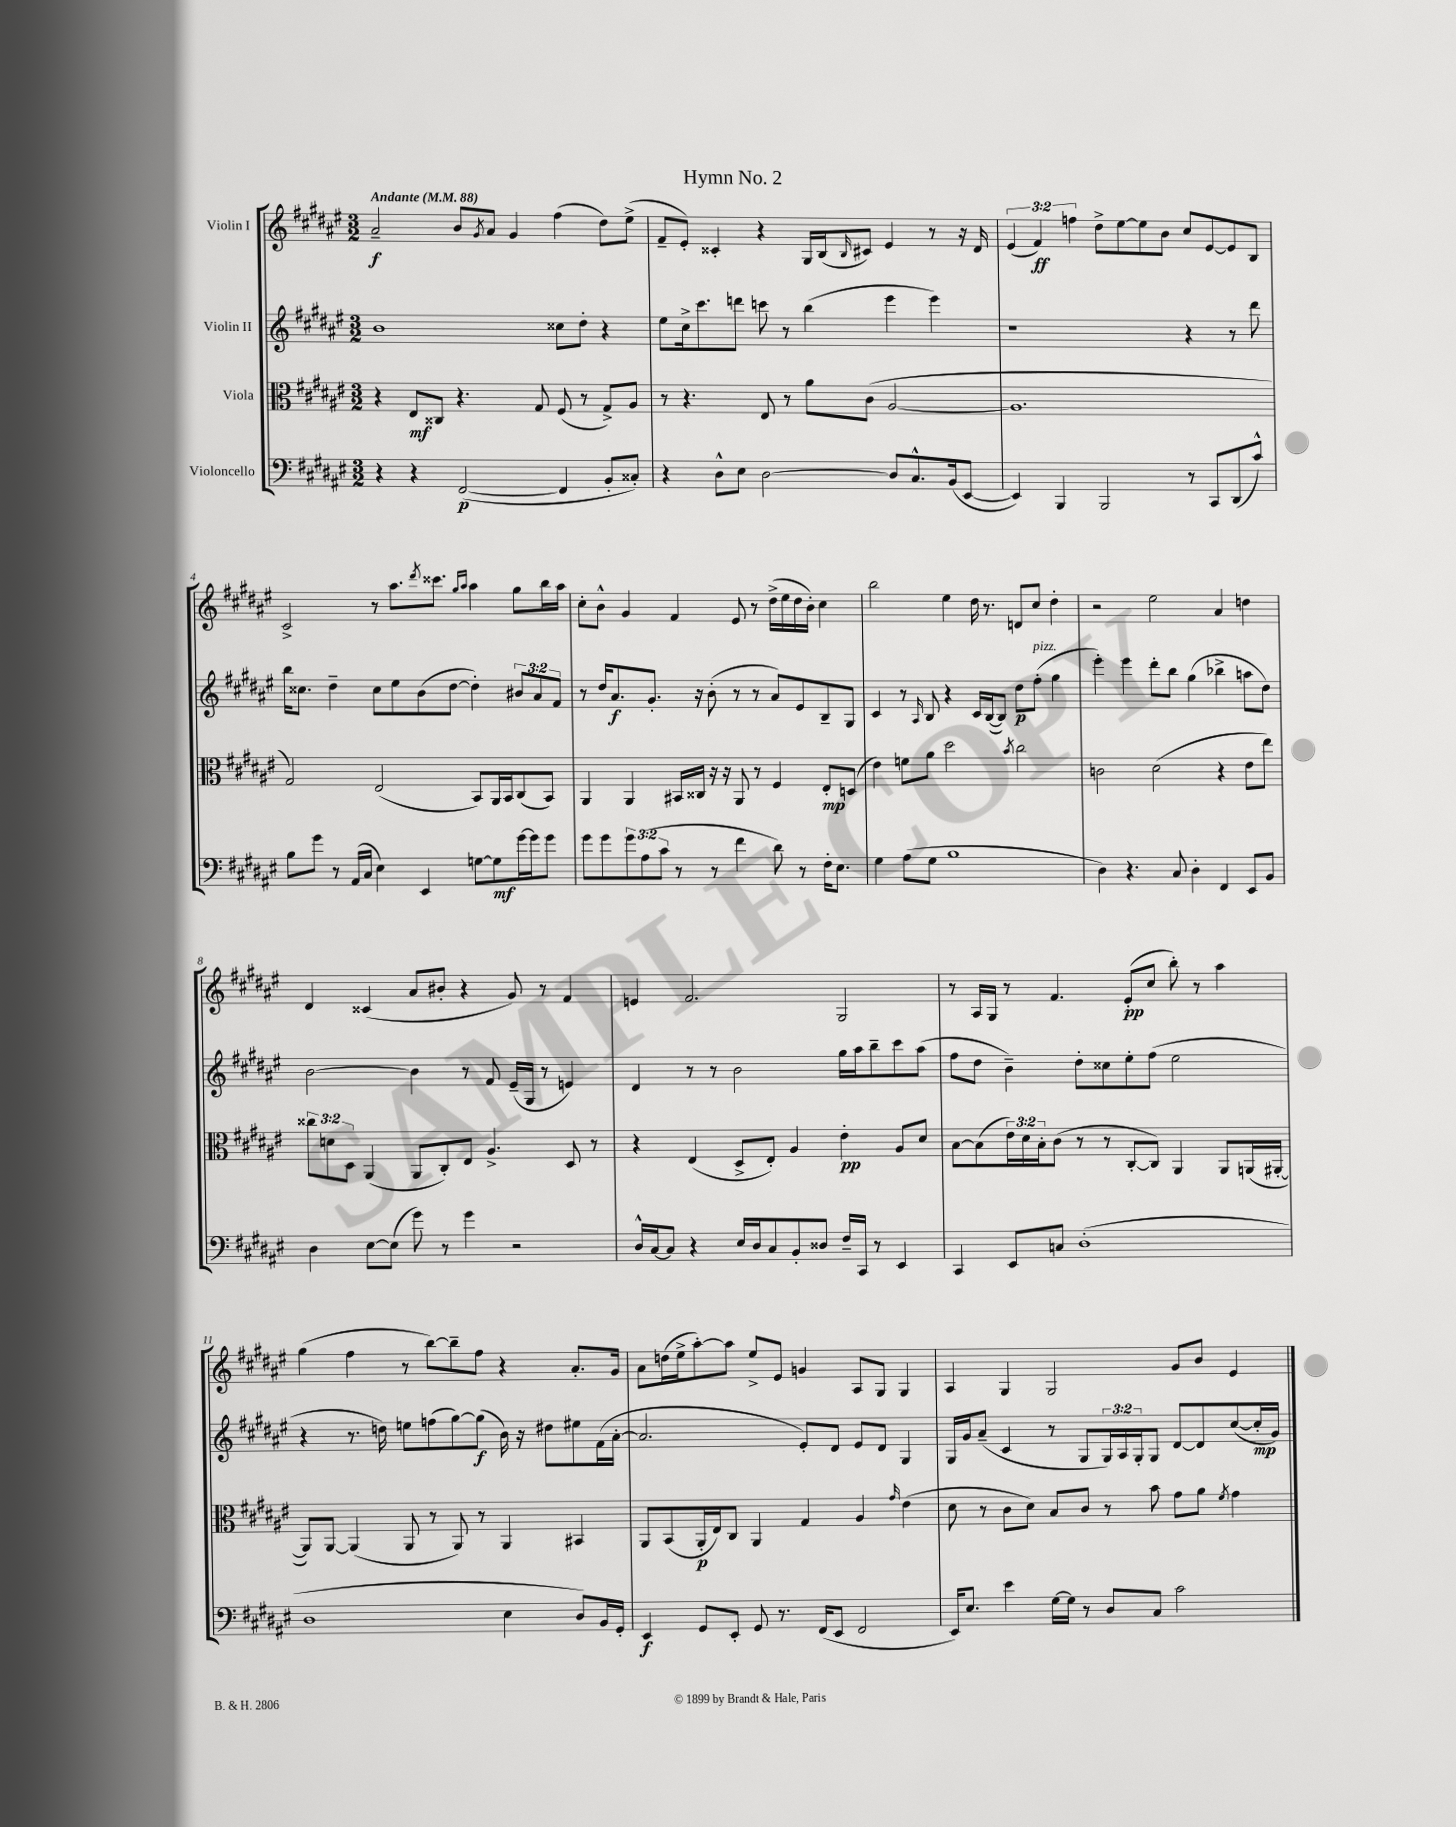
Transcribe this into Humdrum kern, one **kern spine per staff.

**kern	**kern	**kern	**kern
*staff4	*staff3	*staff2	*staff1
*clefF4	*clefC3	*clefG2	*clefG2
*k[f#c#g#d#a#e#]	*k[f#c#g#d#a#e#]	*k[f#c#g#d#a#e#]	*k[f#c#g#d#a#e#]
*M3/2	*M3/2	*M3/2	*M3/2
*MM88	*MM88	*MM88	*MM88
4r	4r	1b	2a#~/
4r	8E#/L	.	.
.	8C##/J	.	.
([2FF#/	4.r	.	8b/L
.	.	.	8qg#/
.	.	.	8a#/J
.	.	.	4g#/
.	8G#/	.	.
4FF#/]	(8F#/	8cc##\L	(4ff#\
.	8r	8dd#'\J	.
8BB'/L	8G#^/L)	4r	8dd#\L)
8C##'/J)	8A#/J	.	(8ee#^\J
=	=	=	=
4r	8r	8ee#\L	8f#~/L
.	4.r	16cc#^\k	8e#'/J)
.	.	8.ccc#\	.
8D#^^\L	.	.	4c##'/
8E#\J	.	8ddd\J	.
[2D#\	8E#/	8ccc\	4r
.	8r	8r	.
.	8a#\L	(4bb\	16G#/LL
.	.	.	(16B/J
.	.	.	16qqB/
.	(8c#\J	.	8c#/J)
8D#/]L	[2A#/	4eee#\	4e#/
8.C#^^/	.	.	.
.	.	4eee#\)	8r
(16BB/k	.	.	.
[8EE#/J	.	.	16r
.	.	.	16d#/
=	=	=	=
4EE#/])	1.A#]	1r	(6e#/
.	.	.	6f#/)
4BBB/	.	.	.
.	.	.	6ff\
2BBB/	.	.	8dd#^\L
.	.	.	[8ee#\
.	.	.	8ee#\]
.	.	.	8b\J
8r	.	4r	8cc#/L
8CC#/L	.	.	[8e#/
(8DD#/	.	8r	8e#/]
8c#^^/J)	.	8ddd#\	8B/J
=	=	=	=
8B\L	2G#/)	16bb\LK	2c#^/
.	.	8.cc##\J	.
8g#\J	.	.	.
8r	.	4dd#~\	.
(16AA#/LL	.	.	.
16C#/JJ	.	.	.
4E#\)	(2E#/	8cc##\L	8r
.	.	8ee#\	8.aa#\L
4EE#/	.	(8b\	.
.	.	.	8qddd#/
.	.	.	8.ccc##\J
.	.	[8dd#\J	.
.	.	.	16qqgg#/LL
.	.	.	16qqaa#/JJ
[8G\L	8BB/L)	4dd#'\])	4aa#\
8G\]	16AA#/L	.	.
.	16BB/J	.	.
[16g#\L	(8C#/	12b#/L	8gg#\L
16g#\]J	.	.	.
.	.	12a#/	.
8g#\J	8BB/J)	.	16bb\L
.	.	12f#/J	.
.	.	.	16aa#\JJ
=	=	=	=
8g#\L	4AA#/	8r	8cc#'\L
8g#\	.	16dd#/LK	8b^^\J
.	.	8.a#/	.
12g#\	4AA#/	.	4g#/
(12A#\	.	.	.
.	.	8.g#'/J	.
12c#\J	.	.	.
8r	16BB#/LL	.	4f#/
.	16C##/JJ	16r	.
8r	16r	(8b'\	.
.	16r	.	.
4f#\	8AA#/	8r	8e#/
.	8r	8r	8r
8d#\)	4F#/	8a#/L)	(16dd#^\LL
.	.	.	16ee#\
8r	.	8e#/	16dd#\
.	.	.	16b'\JJ)
16F#'\LK	8E#'/L	8B~/	4cc#\
8.E#\J	.	.	.
.	(8D/J	8G#/J	.
=	=	=	=
4G#\	4e#\)	4c#/	2bb\
(8A#\L	8f\L	8r	.
.	.	16qqA#/	.
8G#\J	8a#\J	8B/	.
1B	2dd#\	4r	4ee#\
.	.	16c#/LL	16dd#\
.	.	([16B/J	8.r
.	.	8B/]J)	.
.	8qb/	.	.
.	2cc#\	8dd#\L	8d/L
.	.	(8ff#'\J	8cc#/J
.	.	4gg#\	4dd#'\
=	=	=	=
4D#\)	2c\	4eee#'\)	2r
4.r	.	4eee#\	.
.	(2d#\	8ddd#'\L	2ee#\
8C#/	.	8bb\J	.
4D#'\	.	(4gg#\	.
4FF#/	4r	4bb-^\	4a#/
8EE#/L	8e#\L	8aa\L	4dd\
8BB/J	8ee#\J)	8dd#\J)	.
=	=	=	=
4D#\	12cc##\L	[2b\	4d#/
.	12d\	.	.
.	12D#\J	.	.
[8E#\L	(4AA#/	.	(4c##/
(8E#\]J	.	.	.
8g#\)	8AA#/L	4b\]	8a#/L
8r	8C#'/)	.	8b#'/J
4g#\	8E#/J	8r	4r
.	4.A#^/	8f#/	.
2r	.	(16e#~/LL	8g#/)
.	.	16G#/JJ	.
.	.	8r	8r
.	8D#/	4e/)	4f#/
.	8r	.	.
=	=	=	=
16D#^^/LL	4r	4d#/	4e/
[16C#/J	.	.	.
8C#/]J	.	.	.
4r	(4E#/	8r	2.f#/
.	.	8r	.
16E#/LL	8D#^/L	2b\	.
16D#/J	.	.	.
8C#/	8E#'/J)	.	.
8BB'/	4A#/	.	.
8D##/J	.	.	.
16F#~/LL	4e#'\	16gg#\LL	2G#/
16CC#/JJ	.	16aa#\J	.
8r	.	8bb~\	.
4EE#/	8A#/L	8ccc#\	.
.	8d#/J	(8aa#\J	.
=	=	=	=
4CC#/	[8B\L	8ff#\L	8r
.	(8B\]	8dd#\J	16A#/LL
.	.	.	16G#/JJ
8EE#/L	24e#\L)	4b~\)	8r
.	24d#\	.	.
.	24B'\J	.	.
8C/J	(8c#\J	.	4.f#/
(1D#'	8r	8dd#'\L	.
.	8r	8cc##\	.
.	[8C#'/L	8ee#'\	(8e#'/L
.	8C#/]J)	(8ff#\J	8cc#/J
.	4AA#/	2ee#\	8bb'\)
.	.	.	8r
.	8AA#/L	.	4aa#\
.	(16AA/L	.	.
.	[16AA#'/JJ	.	.
=	=	=	=
1D#	8AA#/]L)	4r	(4gg#\
.	[8AA#/J	.	.
.	(4AA#/]	8.r	4ff#\
.	.	16dd\)	.
.	8AA#/	8ee\L	8r
.	8r	(8ff\	[8bb\L)
.	8AA#/)	[8gg#\)	8bb~\]
.	8r	(8gg#\]J	8ff#\J
4E#\	4AA#/	16b\)	4r
.	.	16r	.
.	.	8dd#\L	.
8D#/L)	4BB#/	8ee#\	8.a#'/L
16BB/L	.	(16f#\L	.
16GG#'/JJ	.	[16a#'\JJ	16g#/Jk
=	=	=	=
4EE#/	8AA#/L	2.a#/]	8a#\L
.	(8BB/	.	(16dd\L
.	.	.	16ee#^\J
8GG#/L	16AA#'/L	.	[8aa#'\)
.	16E#/J)	.	.
8EE#'/J	8C#/J	.	8aa#\]J
8GG#/	4AA#/	.	8ee#^/L
8.r	.	.	8e#/J
.	4G#/	8e#'/L)	4g/
(16FF#/LK	.	.	.
8EE#/J	.	8d#/J	.
2FF#/	4A#/	8e#/L	8A#/L
.	.	8d#/J	8G#/J
.	16qqg#/	.	.
.	(4e#\	4G#/	4G#/
=	=	=	=
16EE#/LK)	8d#\	16G#/LL	4A#/
8.E#/J	.	16g#/J	.
.	8r	(8a#~/J	.
4e#\	8c#\L	4c#/	4G#/
.	8d#\J)	.	.
[16G#\LL	8B/L	8r	2G#/
16G#\]JJ	.	.	.
8r	8c#/J	8G#/L	.
8D#/L	8r	24G#/L)	.
.	.	24A#/	.
.	.	24G#'/J	.
8C#/J	8b\	8G#/J	.
2c#\	8g#\L	[8d#/L	8g#/L
.	8a#\J	8d#/]	8b/J
.	8qf#/	.	.
.	4g#\	([8cc#/	4e#/
.	.	16cc#'/]L	.
.	.	16g#/JJ)	.
==	==	==	==
*-	*-	*-	*-
